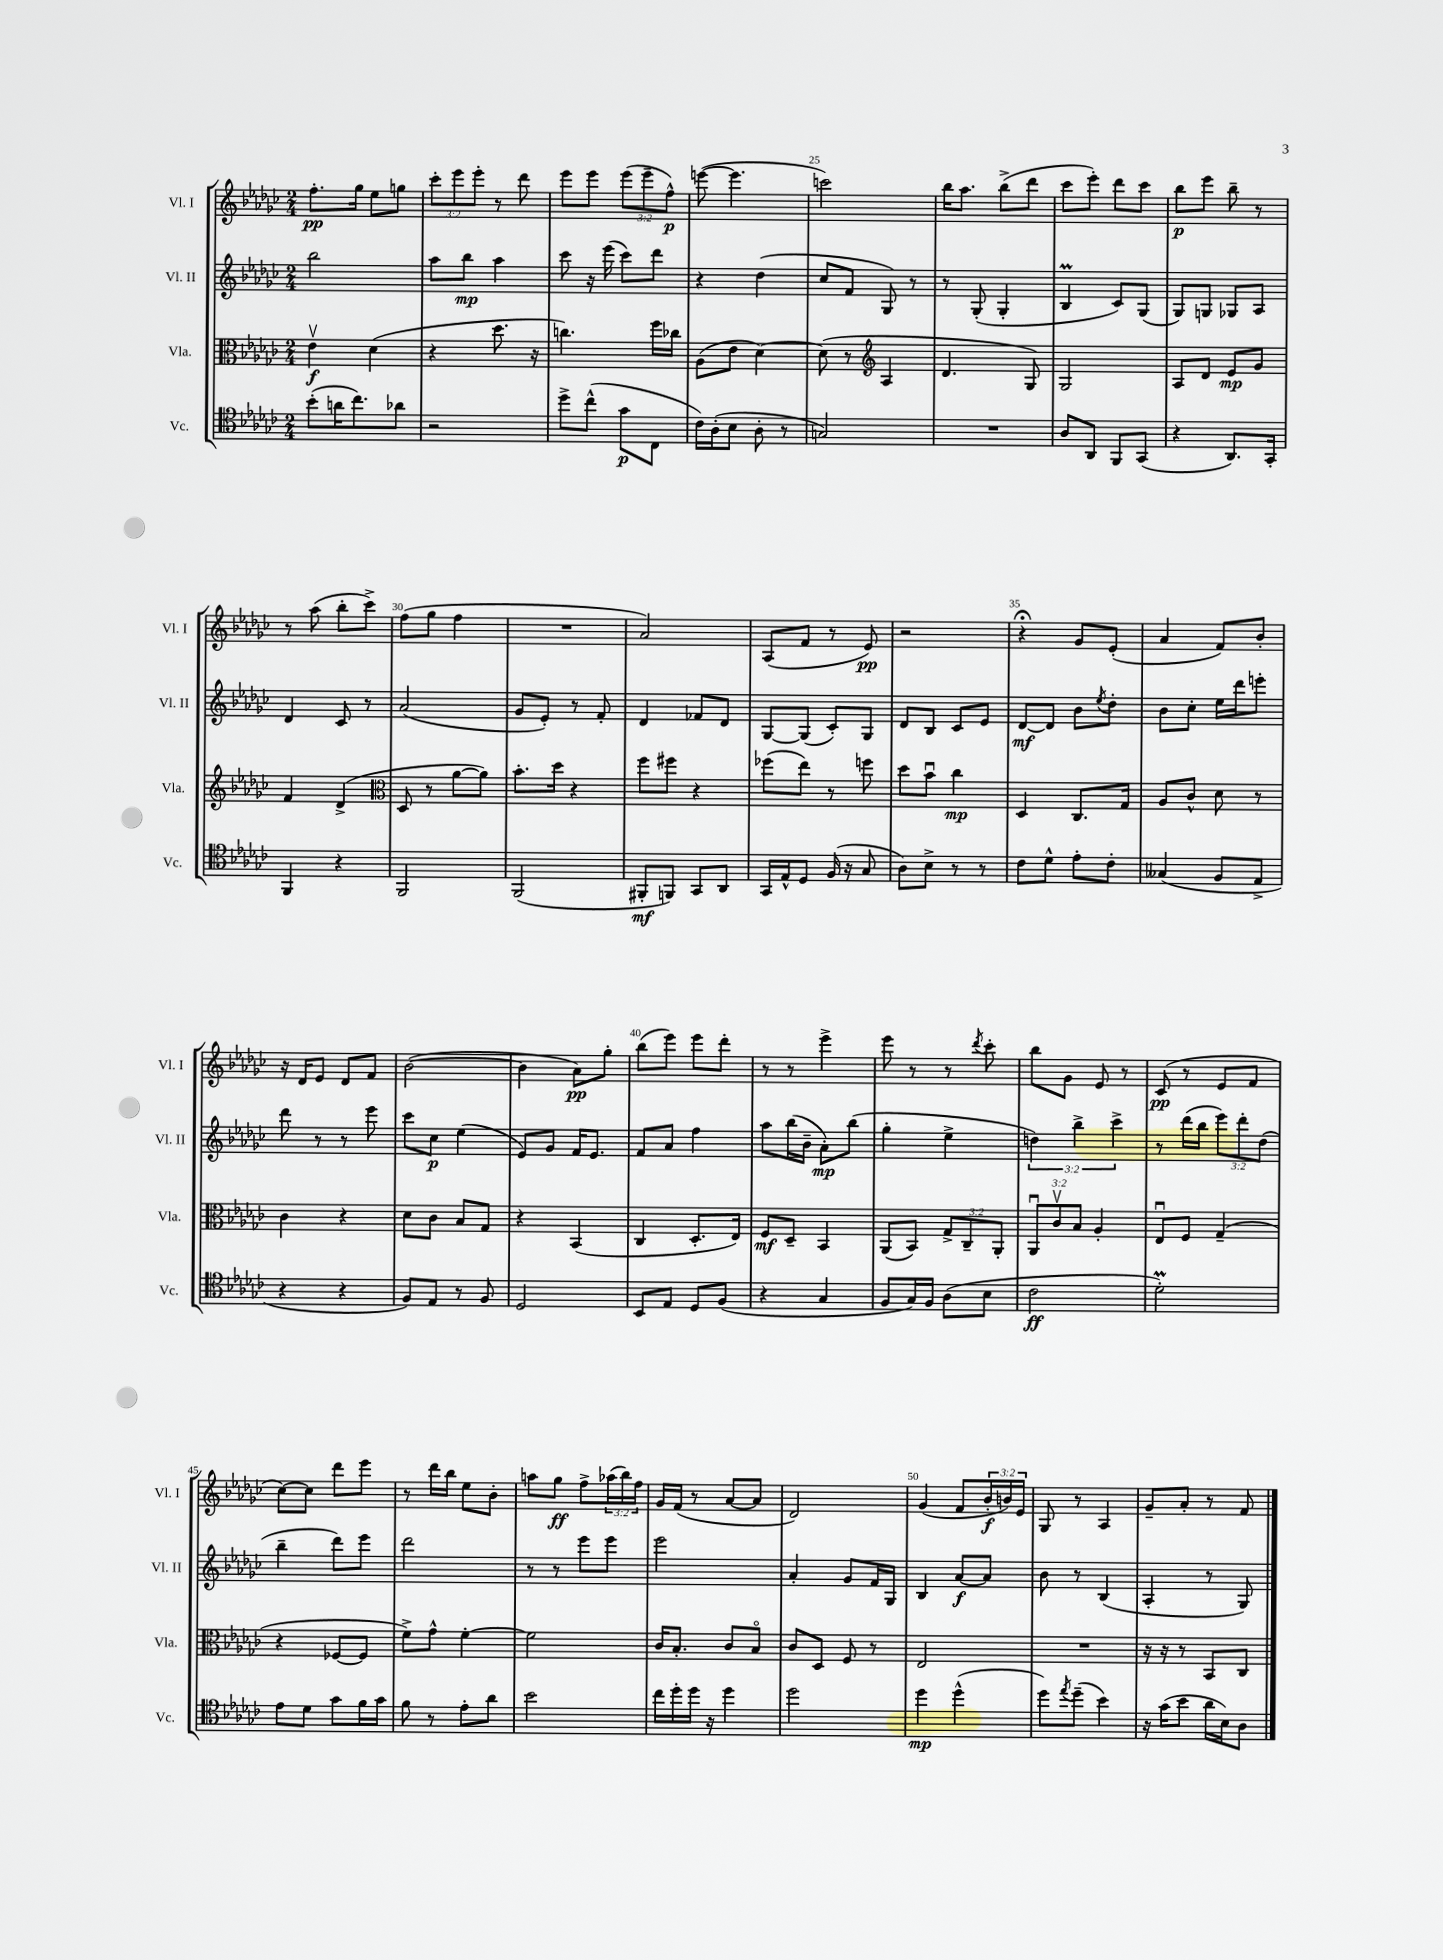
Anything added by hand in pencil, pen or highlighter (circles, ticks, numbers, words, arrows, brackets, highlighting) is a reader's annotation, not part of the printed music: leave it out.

**kern	**kern	**kern	**kern
*staff4	*staff3	*staff2	*staff1
*clefC4	*clefC3	*clefG2	*clefG2
*k[b-e-a-d-g-c-]	*k[b-e-a-d-g-c-]	*k[b-e-a-d-g-c-]	*k[b-e-a-d-g-c-]
*M2/4	*M2/4	*M2/4	*M2/4
(8b-'	4e-v	2bb-	8.ff'
16a	.	.	.
8.cc-)	.	.	16gg-
.	(4d-	.	8ee-
8a-	.	.	8gg
=	=	=	=
2r	4r	8aa-	12ccc-'
.	.	.	12eee-
.	.	8bb-	.
.	.	.	12eee-'
.	8.dd-	4aa-	8r
.	.	.	8ddd-
.	16r	.	.
=	=	=	=
8dd-^	4.cc)	8ccc-	8eee-
(8cc-^^	.	16r	8eee-
.	.	(16eee-	.
8g-	.	8ccc-)	(12eee-
.	.	.	12eee-~
8C-	16ff	8ddd-	.
.	.	.	12ff^^)
.	16cc-	.	.
=	=	=	=
16c-)	(8A-	4r	([8eee
(16A-'	.	.	.
8B-	8e-	.	4.eee]
8A-'	[4d-)	(4dd-	.
8r	.	.	.
=	=	=	=
2G)	(8d-]	8cc-	2ccc)
.	8r	8f	.
*	*clefG2	*	*
.	4A-	8G-)	.
.	.	8r	.
=	=	=	=
2r	4.d-	8r	16bb-
.	.	.	8.aa-
.	.	(8G-'	.
.	.	4G-'	(8bb-^
.	8G-)	.	8ddd-
=	=	=	=
8A-	2G-	4B-	8ccc-
8AA-	.	.	8eee-')
8FF	.	8c-)	8ddd-
(8GG-	.	(8G-	8ccc-
=	=	=	=
4r	8A-	8G-)	8bb-
.	8d-	8G	8eee-
8.AA-)	8e-	8G-	8bb-~
.	8g-	8A-	8r
16GG-'	.	.	.
=	=	=	=
4FF	4f	4d-	8r
.	.	.	(8aa-
4r	(4d-^	8c-	8bb-'
.	.	8r	8ccc-^)
=	=	=	=
*	*clefC3	*	*
2FF	8D-	(2a-	(8ff
.	8r	.	8gg-
.	[8a-	.	4ff
.	8a-])	.	.
=	=	=	=
(2FF	8.b-'	8g-	2r
.	.	8e-')	.
.	16dd-	.	.
.	4r	8r	.
.	.	8f'	.
=	=	=	=
8FF#'	8ff	4d-	2a-)
8FF)	8ff#	.	.
8GG-	4r	8f-	.
8AA-	.	8d-	.
=	=	=	=
16GG-	(8ff-	[8G-	(8A-
16E-^^	.	.	.
8D-	8ee-)	(8G-]	8f
(16F	8r	8c-')	8r
16r	.	.	.
8G-	8ff	8G-	8e-)
=	=	=	=
8A-)	8dd-	8d-	2r
8B-^	8b-u	8B-	.
8r	4cc-	8c-	.
8r	.	8e-	.
=	=	=	=
8c-	4D-	[8d-	4r;
8d-^^	.	8d-]	.
8e-'	8.C-	8b-	8g-
.	.	8qee-	.
8c-'	.	8dd-'	(8e-'
.	16G-	.	.
=	=	=	=
(4G--	8A-	8b-	4a-
.	8c-^^	8cc-'	.
8F	8d-	16ee-	8f)
.	.	16ddd-	.
8E-^	8r	8eee'	8b-'
=	=	=	=
4r	4c-	8ddd-	16r
.	.	.	16d-
.	.	8r	8e-
4r	4r	8r	8d-
.	.	8eee-	8f
=	=	=	=
8F)	8d-	8ccc-	([2b-
8E-	8c-	8cc-	.
8r	8B-	(4ee-	.
8F	8G-	.	.
=	=	=	=
2D-	4r	8e-)	4b-]
.	.	8g-	.
.	(4BB-	16f	8a-)
.	.	8.e-	.
.	.	.	8gg-'
=	=	=	=
8BB-	4C-	8f	(8bb-
8E-	.	8a-	8eee-)
8D-	8.D-'	4ff	8eee-
(8F	.	.	8ddd-'
.	16E-)	.	.
=	=	=	=
4r	8F	8aa-	8r
.	8D-~	(16bb-	8r
.	.	16b-~	.
4G-	4BB-	8a-')	4eee-^
.	.	(8bb-	.
=	=	=	=
8F	(8AA-	4gg-'	8eee-
16G-)	8BB-)	.	8r
16F	.	.	.
(8A-	12G-^	4ee-^	8r
.	12C-~	.	.
.	.	.	8qddd-
8B-	.	.	8ccc-'
.	12AA-'	.	.
=	=	=	=
2c-	12AA-u	6dd)	8bb-
.	12c-v	.	.
.	.	.	8g-
.	12B-	6bb-^	.
.	4A-'	.	8e-
.	.	6ccc-^	.
.	.	.	8r
=	=	=	=
2d-')	8E-u	8r	(8c-
.	8F	(16ddd-	8r
.	.	16bb-	.
.	(4G-~	12eee-)	8e-
.	.	12ddd-'	.
.	.	.	8f
.	.	(12dd-	.
=	=	=	=
8e-	4r	4bb-~	[8cc-)
8d-	.	.	8cc-]
8g-	[8F-	8ddd-)	8ddd-
16f	8F-]	8eee-	8eee-
16g-	.	.	.
=	=	=	=
8f	8f^)	2ddd-	8r
8r	8g-^^	.	16ddd-
.	.	.	16bb-
8e-'	[4f'	.	8ee-
8a-	.	.	8b-'
=	=	=	=
2b-	2f]	8r	8aa
.	.	8r	8gg-
.	.	8eee-	8ff^
.	.	8eee-	(24aa-
.	.	.	24bb-)
.	.	.	24ff
=	=	=	=
16cc-	16c-	2eee-	16g-
16dd-'	8.B-'	.	(16f
16dd-	.	.	8r
16r	.	.	.
4dd-	8c-	.	[8a-
.	8B-o	.	8a-]
=	=	=	=
2dd-	8c-	4a-'	2d-)
.	8D-	.	.
.	8F	8g-	.
.	8r	16f	.
.	.	16G-	.
=	=	=	=
4dd-	2E-	4B-	(4g-
(4dd-^^	.	[8a-	8f
.	.	8a-]	24b-'
.	.	.	24b)
.	.	.	24e-
=	=	=	=
8dd-)	2r	8b-	8G-
8qee-	.	.	.
(8dd-~	.	8r	8r
4b-)	.	(4B-	4A-
=	=	=	=
16r	16r	4A-'	8g-~
(16g-	16r	.	.
8b-	8r	.	8a-'
16a-	8BB-	8r	8r
16B-)	.	.	.
8A-	8C-	8G-)	8f
==	==	==	==
*-	*-	*-	*-
